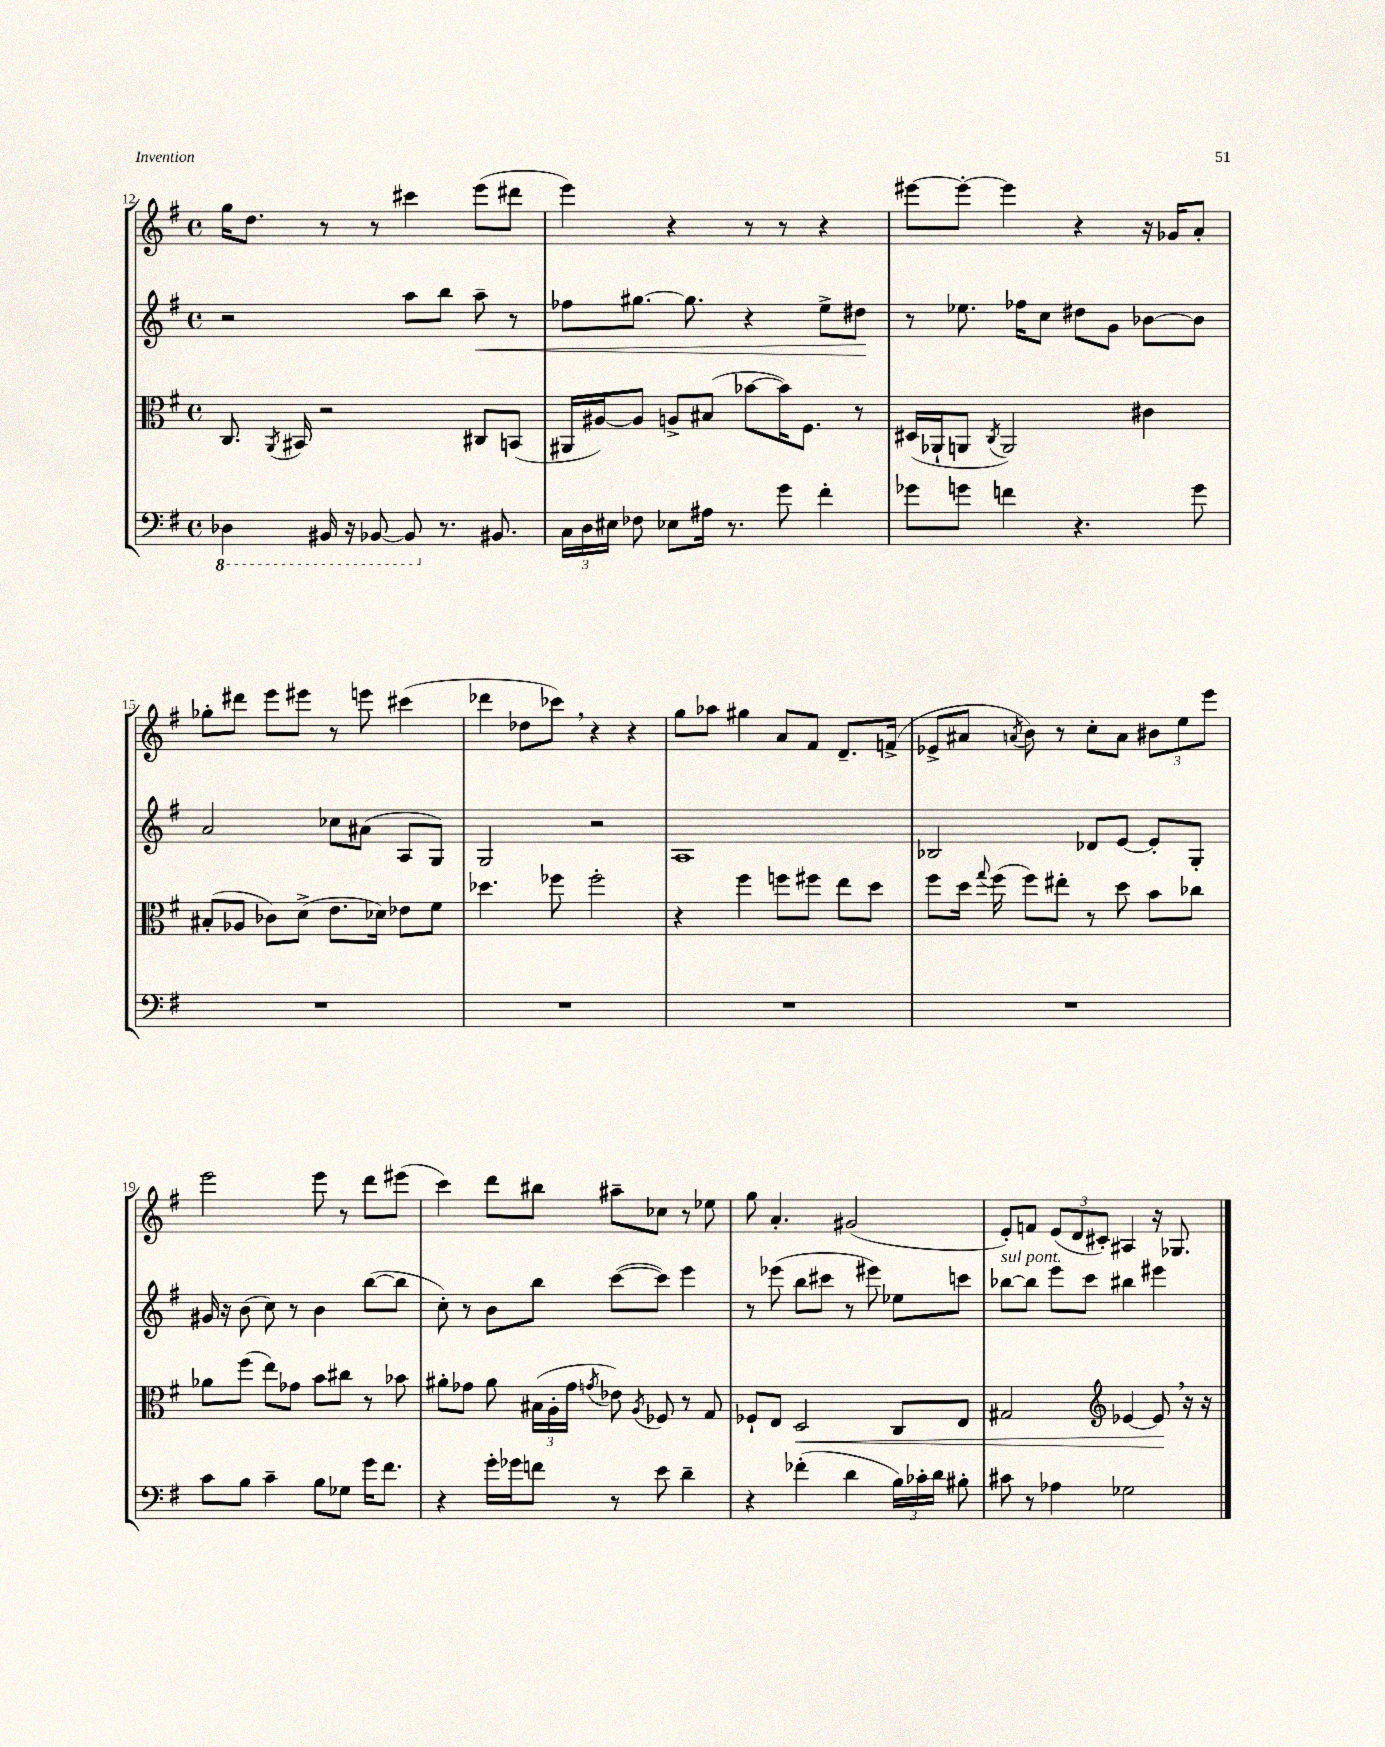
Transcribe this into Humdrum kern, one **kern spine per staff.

**kern	**kern	**dynam	**kern	**dynam	**kern
*part4	*part3	*part3	*part2	*part2	*part1
*staff4	*staff3	*staff3	*staff2	*staff2	*staff1
*clefF4	*clefC3	*	*clefG2	*	*clefG2
*k[f#]	*k[f#]	*	*k[f#]	*	*k[f#]
*M4/4	*M4/4	*	*M4/4	*	*M4/4
*met(c)	*met(c)	*	*met(c)	*	*met(c)
*8ba	*	*	*	*	*
=12	=12	=12	=12	=12	=12
4DD-X\	8.C/	.	2r	.	16gg\KL
.	.	.	.	.	8.dd\J
.	8qAA/	.	.	.	.
.	16BB#X/	.	.	.	.
16BBB#X/	2r	.	.	.	8r
16r	.	.	.	.	.
[8BBB-X/	.	.	.	.	8r
8BBB-/]	.	.	8aa\L	.	4ccc#X\
*X8ba	*	*	*	*	*
8.r	.	.	8bb\J	.	.
!	!	!	!	!LO:HP:b	!
.	8C#X/L	.	8aa~\	<	(8eee\L
8.BB#X/	.	.	.	.	.
.	(8BBn/J	.	8r	.	8ddd#X\J
=13	=13	=13	=13	=13	=13
24C\LL	16AA#X/LL	.	8ff-X\L	.	4eee\)
24D\	.	.	.	.	.
.	[16A#X/J)	.	.	.	.
24E#X\JJ	.	.	.	.	.
8F-X\	8A#/J]	.	[8.gg#X\J	.	.
8E-X\L	8An^/L	.	.	.	4r
.	.	.	8.gg#\]	.	.
16A#X\Jk	(8B#X/J	.	.	.	.
8.r	.	.	.	.	.
.	[8b-X\L	.	4r	.	8r
8g\	16b-\K])	.	.	.	8r
.	8.F#\J	.	.	.	.
4f#'\	.	.	8ee^\L	.	4r
.	8r	.	8dd#X\J	.	.
.	.	.	.	[	.
=14	=14	=14	=14	=14	=14
8g-X\L	(16D#X/LL	.	8r	.	[8eee#X\L
.	16AA-X`/J	.	.	.	.
8gn\J	8AAn/J	.	8.ee-X\	.	8eee#'\J_
.	8qC/	.	.	.	.
4fn\	2AA/)	.	.	.	4eee#\]
.	.	.	16ff-X\KL	.	.
.	.	.	8cc\J	.	.
4.r	.	.	8dd#X\L	.	4r
.	.	.	8g\J	.	.
.	4c#X\	.	[8b-X\L	.	16r
.	.	.	.	.	16g-X/KL
8g\	.	.	8b-\J]	.	8a'/J
!!LO:LB:g=z
=15	=15	=15	=15	=15	=15
1r	(8B#X'/L	.	2a/	.	8gg-X'\L
.	8A-X/J	.	.	.	8ddd#X\J
.	8c-X\L)	.	.	.	8eee\L
.	(8d^\J	.	.	.	8eee#X\J
.	8.e\L	.	8cc-X\L	.	8r
.	.	.	(8a#X\J	.	8eeen\
.	16d-X\Jk)	.	.	.	.
.	8e-X\L	.	8A/L	.	(4ccc#X\
.	8f#\J	.	8G/J)	.	.
=16	=16	=16	=16	=16	=16
1r	4.dd-X\	.	2G/	.	4ddd-X\
.	.	.	.	.	8dd-X\L
.	8ff-X\	.	.	.	8ccc-X,\J)
.	2ff-'\	.	2r	.	4r
.	.	.	.	.	4r
=17	=17	=17	=17	=17	=17
1r	4r	.	1A	.	8gg\L
.	.	.	.	.	8aa-X\J
.	4ff#\	.	.	.	4gg#X\
.	8ffn\L	.	.	.	8a/L
.	8ff#X\J	.	.	.	8f#/J
.	8ee\L	.	.	.	8.d~/L
.	8dd\J	.	.	.	.
.	.	.	.	.	(16fn^/Jk
=18	=18	=18	=18	=18	=18
1r	8ff#\L	.	2B-X/	.	8e-X^/L
.	16dd\Jk	.	.	.	8a#X/J
.	8qqgg/	.	.	.	.
.	(16ff#\	.	.	.	.
.	.	.	.	.	8qan/
.	8ff#\L)	.	.	.	8b\)
.	8ee#X'\J	.	.	.	8r
.	8r	.	8d-X/L	.	8cc'\L
.	8dd\	.	[8e/J	.	8a\J
.	8b\L	.	8e'/L]	.	12b#X\L
.	.	.	.	.	12ee\
.	8cc-X\J	.	8G'/J	.	.
.	.	.	.	.	12eee\J
!!LO:LB:g=z
=19	=19	=19	=19	=19	=19
8c\L	8a-X\L	.	16g#X/	.	2eee\
.	.	.	16r	.	.
8B\J	(8ff#\J	.	(8b\	.	.
4c~\	8ee\L)	.	8cc\)	.	.
.	8g-X\J	.	8r	.	.
8B\L	8b\L	.	4b\	.	8eee\
8G-X\J	8cc#X\J	.	.	.	8r
16g\KL	8r	.	([8bb\L	.	8ddd\L
8.f#\J	.	.	.	.	.
.	8b-X\	.	8bb\J]	.	(8eee#X\J
=20	=20	=20	=20	=20	=20
4r	8a#X'\L	.	8cc'\)	.	4ccc\)
.	8g-X\J	.	8r	.	.
16g'\LL	8a#\	.	8b\L	.	8ddd\L
16g-X\J	.	.	.	.	.
8fn\J	(24B#X\LL	.	8bb\J	.	8bb#X\J
.	24A'\	.	.	.	.
.	24g-\JJ	.	.	.	.
.	8qgn/	.	.	.	.
8r	8e-X\)	.	([8ccc\L	.	8aa#X~\L
.	8qA/	.	.	.	.
8e\	8F-X/	.	8ccc\J])	.	8cc-X\J
4d~\	8r	.	4eee\	.	8r
.	8G/	.	.	.	8ee-X\
=21	=21	=21	=21	=21	=21
4r	8F-X`/L	.	8r	.	8gg\
.	8E/J	.	(8eee-X\	.	4.a'/
!	!	!LO:HP:b	!	!	!
(4f-X'\	2D/	<	8bb\L	.	.
.	.	.	8ccc#X\J	.	.
4d\	.	.	8r	.	(2g#X/
.	.	.	8eee#X\)	.	.
24B\LL)	8C/L	.	8ee-X\L	.	.
24c-X'\	.	.	.	.	.
24d\JJ	.	.	.	.	.
8B#X'\	8E/J	.	8cccn\J	.	.
=22	=22	=22	=22	=22	=22
!	!	!	!LO:TX:a:i:t=sul pont.	!	!
8c#X\	2G#X/	.	[8bb-X\L	.	8e'/L)
8r	.	.	8bb-\J]	.	8fn/J
4A-X\	.	.	8eee\L	.	(12e/L
.	.	.	.	.	12d/
.	.	.	8ccc\J	.	.
.	.	.	.	.	12c#X'/J)
*	*clefG2	*	*	*	*
2G-X\	[4e-X/	.	4bb#X\	.	4A#X/
.	8e-,/]	.	4eee#X\	.	16r
.	.	.	.	.	8.G-X/
.	16r	[	.	.	.
.	16r	.	.	.	.
==	==	==	==	==	==
*-	*-	*-	*-	*-	*-
